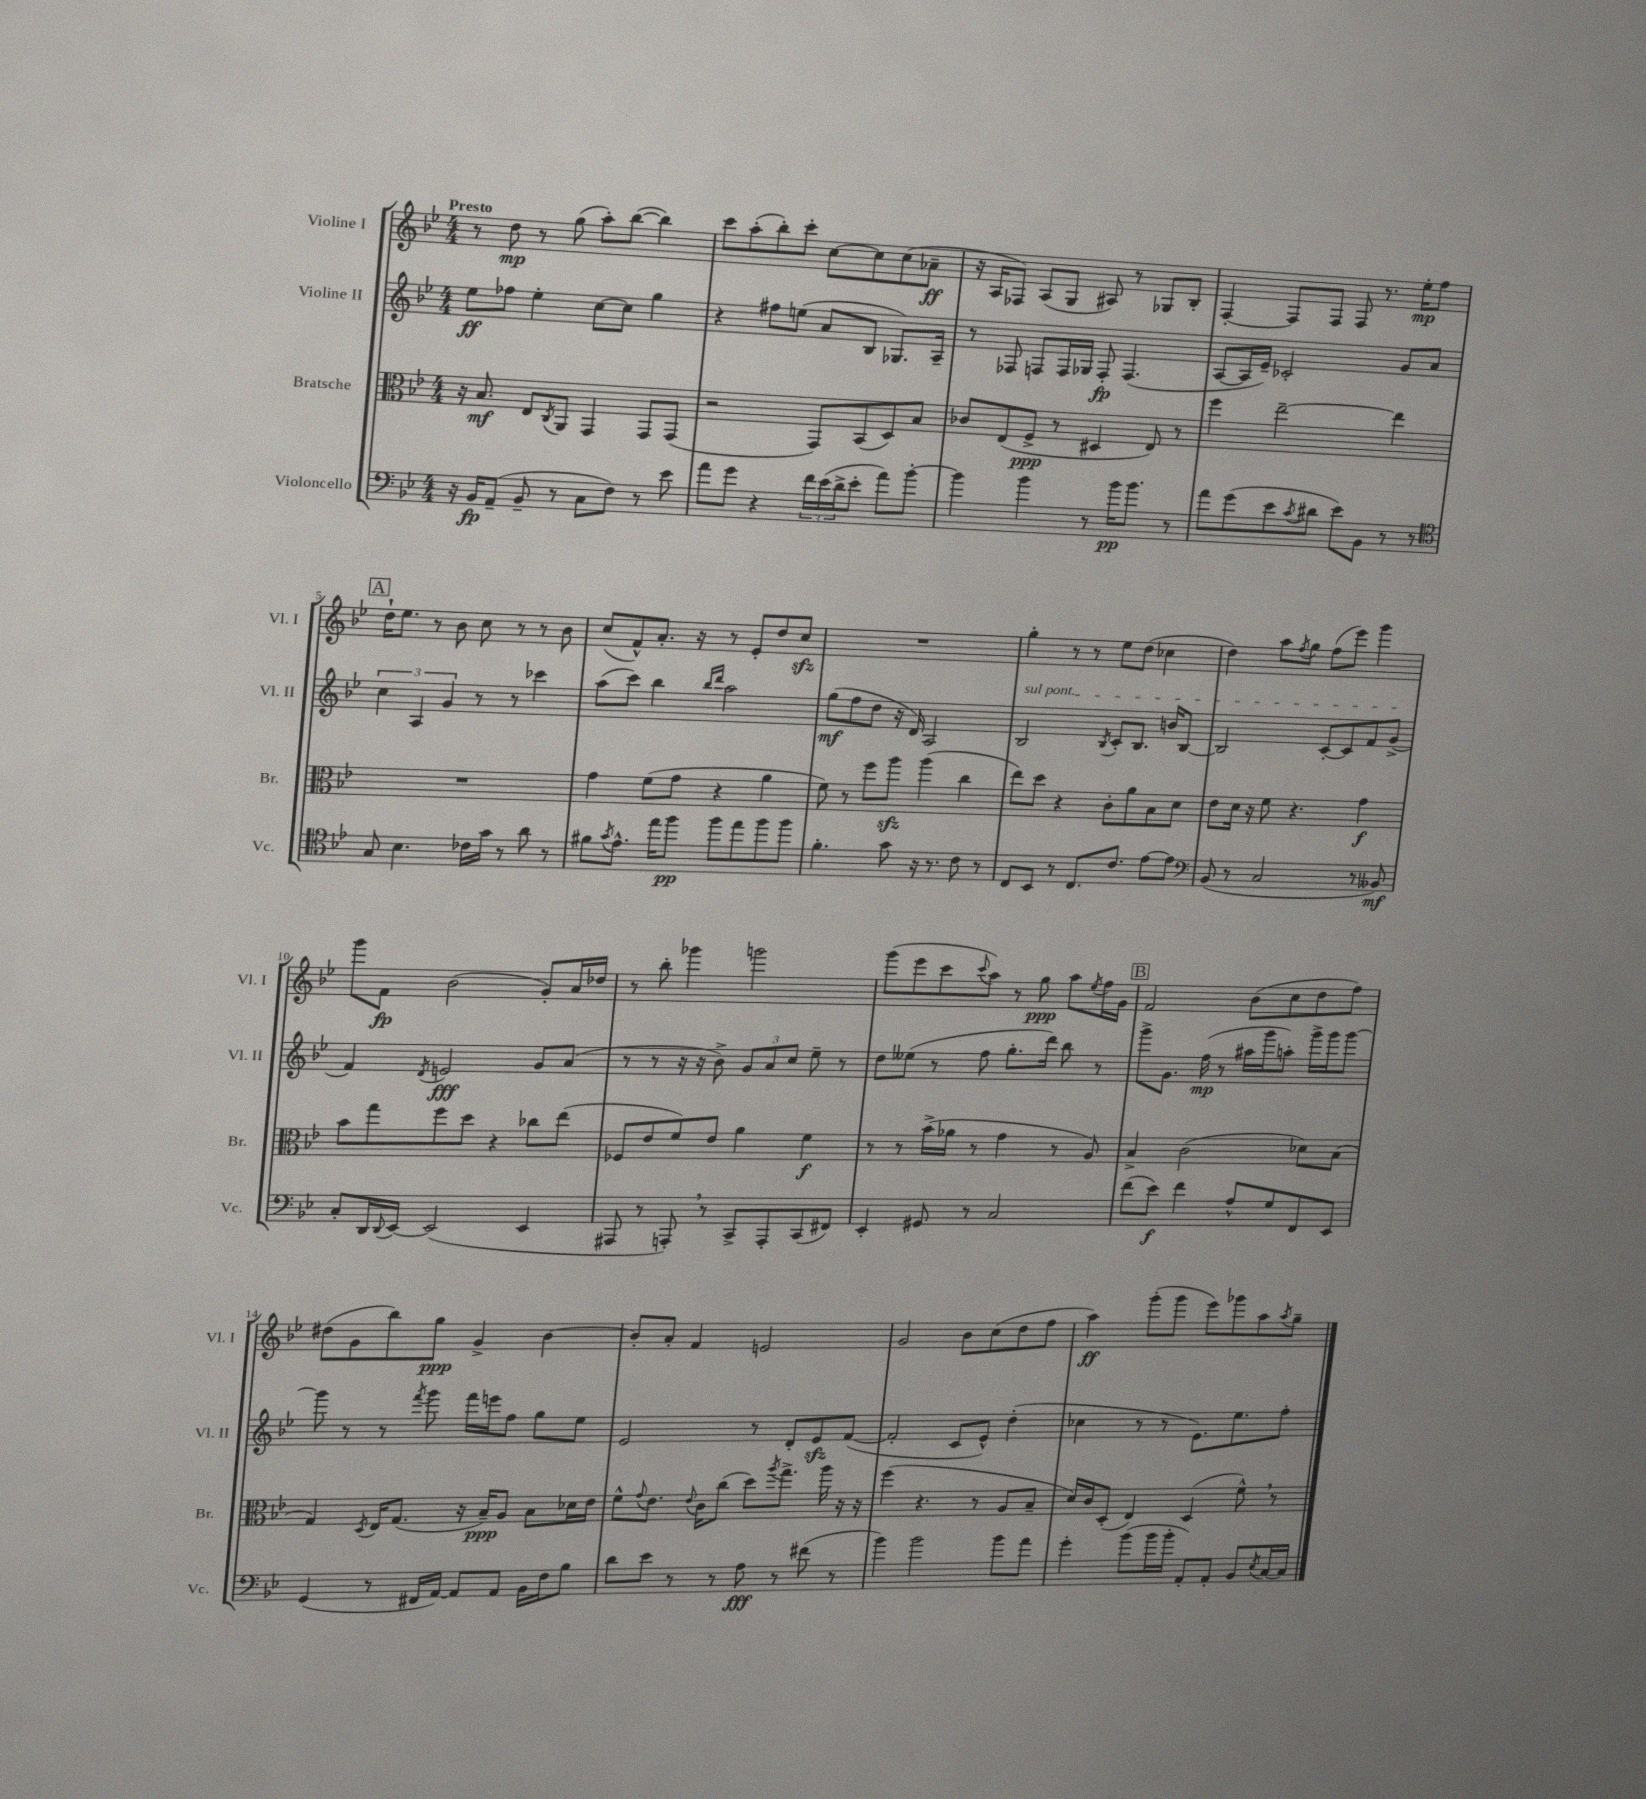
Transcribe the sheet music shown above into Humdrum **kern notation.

**kern	**kern	**kern	**kern
*staff4	*staff3	*staff2	*staff1
*clefF4	*clefC3	*clefG2	*clefG2
*k[b-e-]	*k[b-e-]	*k[b-e-]	*k[b-e-]
*M4/4	*M4/4	*M4/4	*M4/4
16r	16r	8ee-\L	8r
16BB-/LK	8.B-/	.	.
(8AA~/J	.	8ff-\J	8dd\
8BB-~/	8E-/L	4ee-'\	8r
.	8qC/	.	.
8r	8AA/J	.	(8gg\
8C\L	4GG/	[8cc\L	8aa'\L)
8F\J)	.	8cc\]J	([8bb-\J
8r	8GG/L	4gg\	4bb-\])
8e-\	(8GG/J	.	.
=	=	=	=
8a\L	2r	4r	8ccc\L
8g\J	.	.	(8aa'\
4r	.	8ff#\L	8bb-'\)
.	.	(8ee\J	8ccc'\J
24f\LL	8GG/L)	8a/L	[8cc\L
(24e-\	.	.	.
24d^\J	.	.	.
8e-'\J	(8BB-/	8B-/J	8cc\]
8a\L)	8D/)	8.G-/L)	(8cc\
[8b-'\J	8B-/J	.	8a-~\J
.	.	16A~/Jk	.
=	=	=	=
4b-\]	8c-/L	8r	16r
.	.	.	16A/LK
.	(8E-/	8F-/	8F-/J)
4b-\	8F^/J	8F/L	(8A/L
.	8r	16F/L	8G/J
.	.	16G-/JJ	.
8r	4D#/	8F'/	8A#/)
16b-\LK	.	(4.F/	8r
8.b-\J	.	.	.
.	8E-/)	.	8G-/L
8r	8r	.	8B-'/J
=	=	=	=
8a\L	4ff\	[8A/L	[4F'/
(8g\	.	16A/]L	.
.	.	16e-~/JJ)	.
8e-\	[2ee-~\	2c-'/	8F/]L
8qc/	.	.	.
8d#\J	.	.	8F/J
8e-\L)	.	.	8F/
8BB-\J	.	.	8.r
8r	4ee-\]	8g/L	.
.	.	.	16ee-'\LK
8r	.	8a/J	8ff\J
=	=	=	=
*clefC4	*	*	*
8G/	1r	6cc\	16dd`\LK
.	.	.	8.ee-\J
4.B-\	.	.	.
.	.	6A/	.
.	.	.	8r
.	.	6g/	.
.	.	.	8b-\
16c-\LL	.	8r	8cc\
16g\JJ	.	.	.
8r	.	8r	8r
8a\	.	4ccc-\	8r
8r	.	.	8b-\
=	=	=	=
8f#\L	4g\	(8aa\L	(8cc/L
8qg/	.	.	.
8.e-^^\J	.	8ccc\J)	8f^^/)
.	(8f\L	4bb-\	8.a'/J
16ee-\LK	.	.	.
8ff\J	8g\J	.	.
.	.	.	16r
.	.	16qqbb-/LL	.
.	.	16qqddd/JJ	.
8ff\L	4r	2aa\	8r
8ee-\	.	.	8e-'/L
8ff\	4a\	.	8dd/
8ff\J	.	.	8cc/J
=	=	=	=
4.f'\	8f\)	(8gg\L	1r
.	8r	8ff\	.
.	8ff\L	8dd\J	.
8g\	8aa\J	16r	.
.	.	16d/)	.
16r	(4aa\	2A/	.
8.r	.	.	.
8c\	4cc\	.	.
8r	.	.	.
=	=	=	=
8C/L	8ee-\L)	2B-/	4gg'\
8BB-/J	8dd\J	.	.
8r	4r	.	8r
8.C/L	.	.	8r
.	.	8qB-/	.
.	8c'\L	8c'/L	8ee-\L
8.c/J	.	.	.
.	8a\	8.B-/J	(8dd\J
[8e-\L	8B-\	.	4cc-\
.	.	16b/LK	.
8e-\]J	8d\J	[8B-/J	.
=	=	=	=
*clefF4	*	*	*
(8BB-/	8e-\L	2B-/]	4dd\)
8r	16d\Jk	.	.
.	16r	.	.
2C/	8f\	.	8aa\L
.	.	.	8qff/
.	4.r	.	8gg\J
.	.	[8c'/L	(8ff\L
.	.	8c/]	8eee-\J)
8r	4g\	8f/	4ggg\
8BB--/)	.	(8g^/J	.
=	=	=	=
8C'/L	8b-\L	4f/)	8ggg\L
16DD/L	8gg\	.	8f\J
8qqDD/	.	.	.
[16EE-/JJ	.	.	.
.	.	8qd/	.
(2EE-/]	8ff\	2e/	(2b-\
.	8dd\J	.	.
.	4r	.	.
4EE-/	8cc-\L	8g/L	8g'/L)
.	(8ee-\J	(8a/J	16a/L
.	.	.	16dd-/JJ
=	=	=	=
8AAA#/	8F-/L	8r	8r
8r	8e-/	8r	8bb-'\
8AAA'/)	8f/)	16r	4ggg-\
.	.	16r	.
8r	8e-/J	8b-^\)	.
8CC^/L	4a\	12g/L	2ggg\
.	.	12a/	.
8AAA'/	.	.	.
.	.	12cc/J	.
(8CC/	4f\	8ee-~\	.
8FF#/J)	.	8r	.
=	=	=	=
4EE-'/	8r	8dd\L	(8ggg\L
.	8r	(8ee--\J	8eee-\
8GG#/	(16b-^\LL	8r	8ccc\
.	16a-\JJ	.	.
.	.	.	8qqccc/
8r	8r	8ff\	8aa\J)
2C/	4g\	8.gg'\L	8r
.	.	.	8gg\
.	.	16ddd\Jk)	.
.	8r	8bb-\	8aa\L
.	.	.	8qee-/
.	8A/)	8r	16ff\L
.	.	.	16g\JJ
=	=	=	=
(8f\L	4B-^/	8ggg^\L	2f/
8e-\J)	.	8.g\J	.
4f\	(2c\	.	.
.	.	(16ff\	.
.	.	8r	.
8A^^/L	.	16aa#\LL	(8b-\L
.	.	16ggg\J	.
8G/	.	8aa'\J)	8cc\
8FF/	8d-\L)	16ggg^\LL	8dd\
.	.	16ggg\J	.
8EE-/J	(8B-\J	[8ggg\J	8ff\J)
=	=	=	=
(4GG/	4G/)	8ggg\]	(8dd#\L
.	.	8r	8g\
.	8qD/	.	.
8r	16E-/LK	8r	8bb-\)
.	(8.G/J	.	.
.	.	8qfff/	.
16FF#/LL	.	8ggg\	8gg\J
[16AA/JJ)	.	.	.
8AA/]L	16r	16fff\LL	4g^/
.	16B-~/LK)	16eee\J	.
8AA/J	8A/J	8ff\J	.
16BB-\LL	8B-\L	8gg\L	[4b-\
16F\J	.	.	.
8B-\J	16d-\L	8ee-\J	.
.	16e-\JJ	.	.
=	=	=	=
8d\L	8f^^\L	2e-/	8b-'/]L
.	8qqg/	.	.
8e-\J	8.e-\J	.	8a'/J
8r	.	.	4f/
.	8qqe-/	.	.
.	16c\LK	.	.
8r	(8cc\J	.	.
8A\	8dd\L)	8r	2e/
.	8qaa/	.	.
8r	8.gg^\J	8d'/L	.
(8f#\	.	8e-/	.
.	16aa\	.	.
8r	16r	([8f/J	.
.	16r	.	.
=	=	=	=
4b-\)	(4ff\	2f'/]	2g/
2b-\	4.r	.	.
.	.	8c/L	8b-\L
.	8r	8e-^^/J)	(8cc\
8b-\L	8A/L	(4dd'\	8dd\
8a\J	8B-~/J	.	8ff\J
=	=	=	=
4g'\	16d/LL)	4cc-\	4aa\)
.	16c/J	.	.
.	(8D'/J	.	.
(8b-\L	4E-/)	8r	(8ggg'\L
16b-\L	.	8r	8ggg\J
16b-'\JJ	.	.	.
8AA'/L)	(4D/	8.e-\L)	8eee-\L)
8AA'/J	.	.	8ggg-\
.	.	8.ee-\	.
8BB-/L	8f^^\)	.	8aa\
8qE-/	.	.	8qaa/
[16C/L	8r	8ff'\J	8gg~\J
16C/]JJ	.	.	.
==	==	==	==
*-	*-	*-	*-
